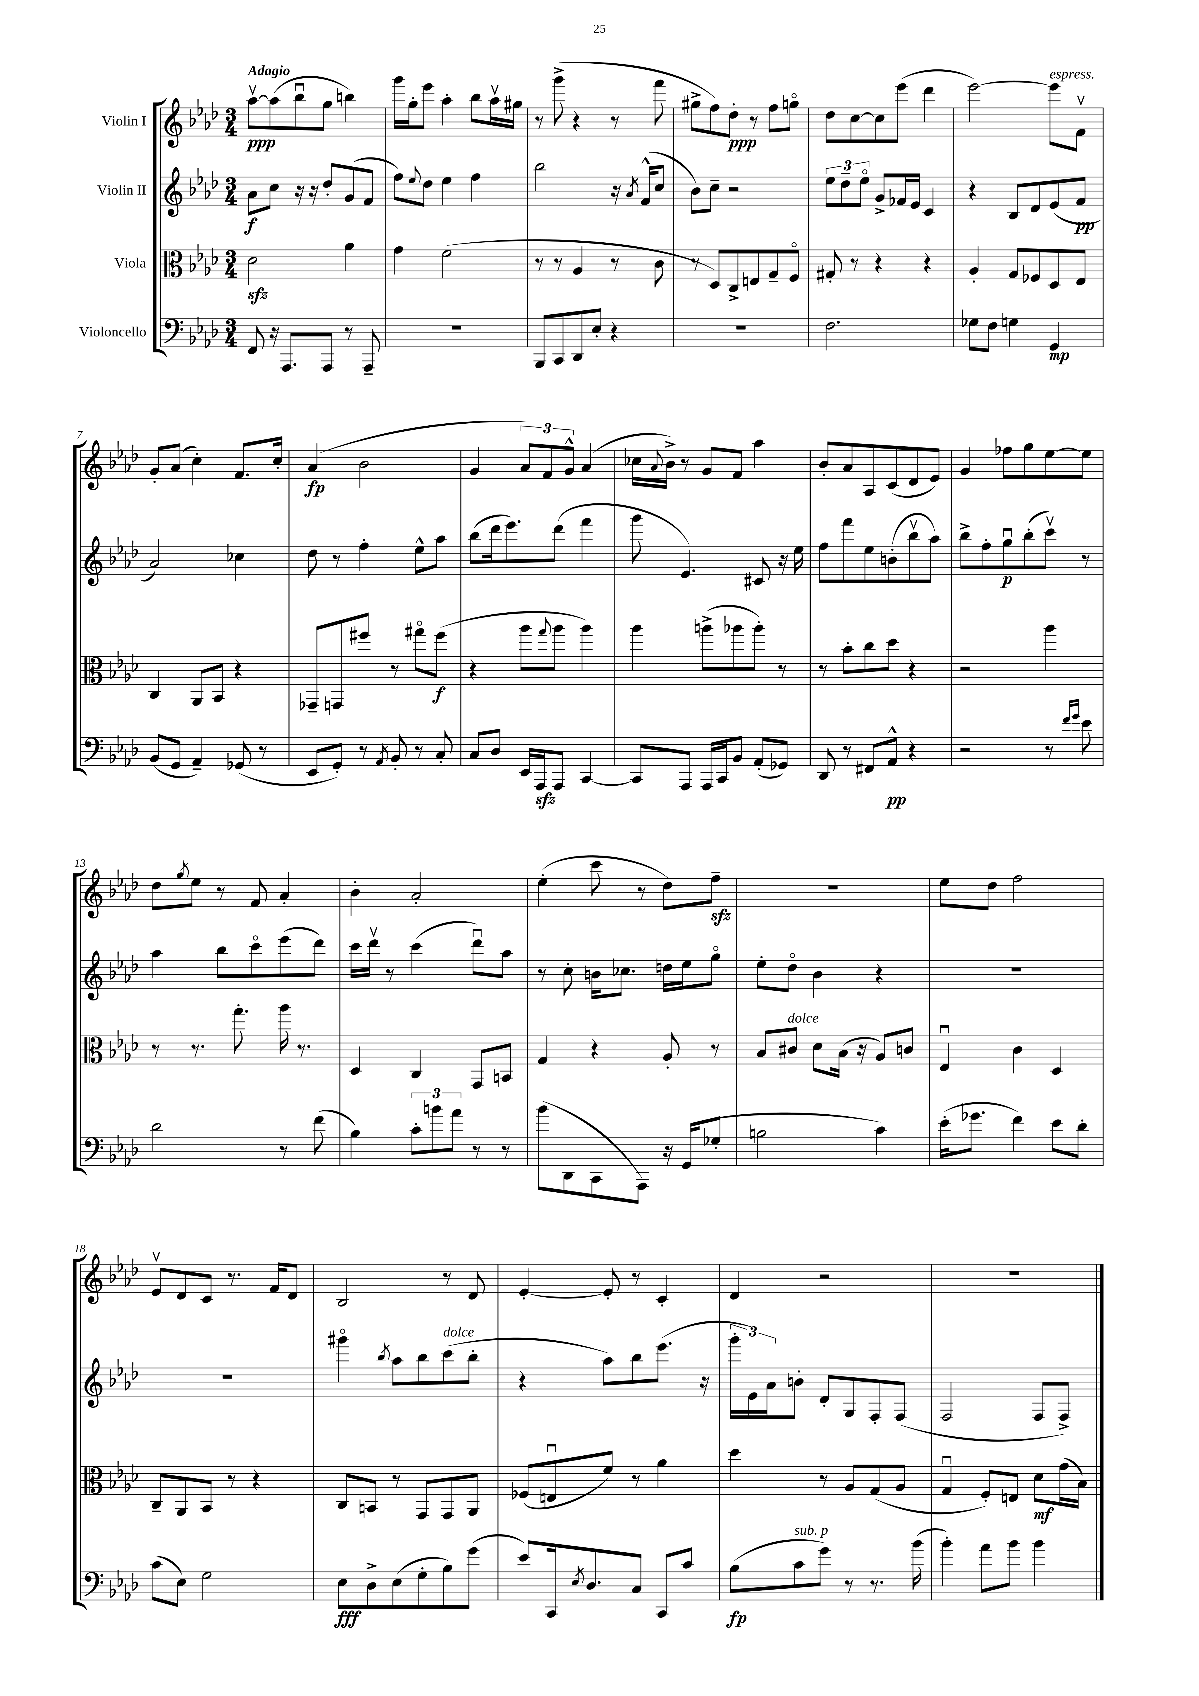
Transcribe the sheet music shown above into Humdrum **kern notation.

**kern	**dynam	**kern	**dynam	**kern	**dynam	**kern	**dynam
*part4	*part4	*part3	*part3	*part2	*part2	*part1	*part1
*staff4	*staff4	*staff3	*staff3	*staff2	*staff2	*staff1	*staff1
*I"Violoncello	*	*I"Viola	*	*I"Violin II	*	*I"Violin I	*
*clefF4	*	*clefC3	*	*clefG2	*	*clefG2	*
*k[b-e-a-d-]	*	*k[b-e-a-d-]	*	*k[b-e-a-d-]	*	*k[b-e-a-d-]	*
*M3/4	*	*M3/4	*	*M3/4	*	*M3/4	*
=1	=1	=1	=1	=1	=1	=1	=1
!	!	!	!	!	!	!LO:TX:a:B:t=Adagio	!
8FF/	.	2d-zz\	.	8a-\L	f	[8aa-v\L	ppp
16r	.	.	.	8cc\J	.	(8aa-\]	.
8.AAA-/L	.	.	.	.	.	.	.
.	.	.	.	16r	.	8bb-u\	.
.	.	.	.	16r	.	.	.
8AAA-/J	.	.	.	8dd-'/L	.	8gg\J	.
8r	.	4a-\	.	(8g/	.	4bbn\)	.
8AAA-~/	.	.	.	8f/J	.	.	.
=2	=2	=2	=2	=2	=2	=2	=2
2.r	.	4g\	.	8ff\L)	.	16ggg\LL	.
.	.	.	.	.	.	16gg'\J	.
.	.	.	.	8qqee-/	.	.	.
.	.	.	.	8dd-\J	.	8eee-\J	.
.	.	(2f\	.	4ee-\	.	4aa-'\	.
.	.	.	.	4ff\	.	8bb-\L	.
.	.	.	.	.	.	16aa-v\L	.
.	.	.	.	.	.	16gg#X\JJ	.
=3	=3	=3	=3	=3	=3	=3	=3
8BBB-/L	.	8r	.	2bb-\	.	8r	.
8CC/	.	8r	.	.	.	(8ggg^\	.
8DD-/	.	4A-/	.	.	.	4r	.
8E-'/J	.	.	.	.	.	.	.
4r	.	8r	.	16r	.	8r	.
.	.	.	.	8qa-/	.	.	.
.	.	.	.	(16f^^/KL	.	.	.
.	.	8c\	.	8cc/J	.	8fff\	.
=4	=4	=4	=4	=4	=4	=4	=4
2.r	.	8r	.	8b-\L)	.	8gg#X^\L	.
.	.	8D-/L)	.	8cc~\J	.	8ff\)	.
.	.	8C^/	.	2r	.	8dd-'\J	ppp
.	.	8En/	.	.	.	8r	.
.	.	8G~/	.	.	.	8ff\L	.
.	.	8F/J	.	.	.	8ggn\J	.
=5	=5	=5	=5	=5	=5	=5	=5
2.F\	.	8G#X'/	.	12ee-\L	.	8dd-\L	.
.	.	.	.	12dd-~\	.	.	.
.	.	8r	.	.	.	[8cc\	.
.	.	.	.	12ee-\J	.	.	.
.	.	4r	.	8g^/L	.	8cc\]	.
.	.	.	.	16f-X/L	.	(8eee-\J	.
.	.	.	.	16e-/JJ	.	.	.
.	.	4r	.	4c/	.	4ddd-\	.
=6	=6	=6	=6	=6	=6	=6	=6
8G-X\L	.	4A-'/	.	4r	.	[2eee-\)	.
8F\J	.	.	.	.	.	.	.
4Gn\	.	8G/L	.	8B-/L	.	.	.
.	.	8F-X/	.	8d-/	.	.	.
!	!	!	!	!	!	!LO:TX:a:i:t=espress.	!
4GG/	mp	8D-/	.	(8e-/	.	8eee-\L]	.
.	.	8E-/J	.	8f/J	pp	8fv\J	.
!!LO:LB:g=z
=7	=7	=7	=7	=7	=7	=7	=7
(8BB-/L	.	4C/	.	2a-/)	.	8g'/L	.
8GG/J	.	.	.	.	.	(8a-/J	.
4AA-~/)	.	8AA-/L	.	.	.	4cc'\)	.
.	.	8BB-/J	.	.	.	.	.
(8GG-X/	.	4r	.	4cc-X\	.	8.f/L	.
8r	.	.	.	.	.	.	.
.	.	.	.	.	.	16cc'/Jk	.
=8	=8	=8	=8	=8	=8	=8	=8
8EE-/L	.	8GG-X~/L	.	8dd-\	.	(4a-/	fp
8GG'/J)	.	8GGn/	.	8r	.	.	.
8r	.	8ff#X/J	.	4ff'\	.	2b-\	.
8qAA-/	.	.	.	.	.	.	.
8BB-'/	.	8r	.	.	.	.	.
8r	.	8gg#X\L	.	8ee-^^\L	.	.	.
8C'/	.	(8ff#\J	f	8aa-\J	.	.	.
=9	=9	=9	=9	=9	=9	=9	=9
8C/L	.	4r	.	(8bb-\L	.	4g/	.
8D-/J	.	.	.	16ddd-\k	.	.	.
.	.	.	.	8.eee-\)	.	.	.
16EE-/LL	.	8aa-\L	.	.	.	12a-/L)	.
16AAA-zz/J	.	.	.	.	.	.	.
.	.	.	.	.	.	12f/	.
.	.	8qqgg/	.	.	.	.	.
8AAA-/J	.	8aa-\J	.	(8ddd-\J	.	.	.
.	.	.	.	.	.	12g^^/J	.
[4CC/	.	4aa-\)	.	4fff\	.	(4a-/	.
=10	=10	=10	=10	=10	=10	=10	=10
8CC/L]	.	4aa-\	.	8ggg\	.	16cc-X\LL	.
.	.	.	.	.	.	8qqa-/	.
.	.	.	.	.	.	16b-^\JJ)	.
8AAA-/J	.	.	.	4.e-/)	.	8r	.
16AAA-/LL	.	(8aan^\L	.	.	.	8g/L	.
16CC/J	.	.	.	.	.	.	.
8BB-/J	.	8aa-X\	.	.	.	8f/J	.
(8AA-'/L	.	8aa-'\J)	.	8c#X/	.	4aa-\	.
8GG-X/J)	.	8r	.	16r	.	.	.
.	.	.	.	16ee-\	.	.	.
=11	=11	=11	=11	=11	=11	=11	=11
8DD-/	.	8r	.	8ff\L	.	8b-'/L	.
8r	.	8b-'\L	.	8fff\	.	8a-/	.
8FF#X/L	.	8cc\	.	8ee-\	.	8A-/	.
8AA-^^/J	pp	8dd-\J	.	(8bn'\	.	(8c/	.
4r	.	4r	.	8bb-v\	.	8d-/	.
.	.	.	.	8aa-\J)	.	8e-/J)	.
=12	=12	=12	=12	=12	=12	=12	=12
2r	.	2r	.	8bb-^\L	.	4g/	.
.	.	.	.	8ff'\	.	.	.
.	.	.	.	8ggu\	p	8ff-X\L	.
.	.	.	.	(8bb-'\	.	8gg\	.
8r	.	4aa-\	.	8cccv\J)	.	[8ee-\	.
16qqf/LL	.	.	.	.	.	.	.
16qqg/JJ	.	.	.	.	.	.	.
8e-\	.	.	.	8r	.	8ee-\J]	.
!!LO:LB:g=z
=13	=13	=13	=13	=13	=13	=13	=13
2d-\	.	8r	.	4aa-\	.	8dd-\L	.
.	.	.	.	.	.	8qgg/	.
.	.	8.r	.	.	.	8ee-\J	.
.	.	.	.	8bb-\L	.	8r	.
.	.	8.gg'\	.	.	.	.	.
.	.	.	.	8ccc\	.	8f/	.
8r	.	16aa-\	.	(8eee-\	.	4a-'/	.
.	.	8.r	.	.	.	.	.
(8f\	.	.	.	8ddd-\J)	.	.	.
=14	=14	=14	=14	=14	=14	=14	=14
4B-\)	.	4D-/	.	16ccc\LL	.	4b-'\	.
.	.	.	.	16ddd-v\JJ	.	.	.
.	.	.	.	8r	.	.	.
12c'\L	.	4C/	.	(4ccc\	.	2a-'/	.
12bn\	.	.	.	.	.	.	.
12a-\J	.	.	.	.	.	.	.
8r	.	8GG/L	.	8ddd-u\L)	.	.	.
8r	.	8BBn/J	.	8aa-\J	.	.	.
=15	=15	=15	=15	=15	=15	=15	=15
(8b-\L	.	4G/	.	8r	.	(4ee-'\	.
8DD-\	.	.	.	8cc'\	.	.	.
8CC\	.	4r	.	16bn\KL	.	8ccc\	.
.	.	.	.	8.cc-X\J	.	.	.
8AAA-\J)	.	.	.	.	.	8r	.
16r	.	8A-'/	.	16ddn\LL	.	8dd-\L)	.
(16GG/KL	.	.	.	16ee-\J	.	.	.
8G-X'/J	.	8r	.	8gg\J	.	8ffzz~\J	.
=16	=16	=16	=16	=16	=16	=16	=16
2Bn\	.	8B-/L	.	8ee-'\L	.	2.r	.
!	!	!LO:TX:a:i:t=dolce	!	!	!	!	!
.	.	8c#X/J	.	8dd-\J	.	.	.
.	.	8d-\L	.	4b-\	.	.	.
.	.	(16B-\Jk	.	.	.	.	.
.	.	16r	.	.	.	.	.
4c\)	.	8A-/L)	.	4r	.	.	.
.	.	8cn/J	.	.	.	.	.
=17	=17	=17	=17	=17	=17	=17	=17
(16e-'\KL	.	4E-u/	.	2.r	.	8ee-\L	.
8.g-X\J	.	.	.	.	.	.	.
.	.	.	.	.	.	8dd-\J	.
4f\)	.	4c\	.	.	.	2ff\	.
8e-\L	.	4D-/	.	.	.	.	.
8d-'\J	.	.	.	.	.	.	.
!!LO:LB:g=z
=18	=18	=18	=18	=18	=18	=18	=18
(8c\L	.	8C~/L	.	2.r	.	8e-v/L	.
8E-\J)	.	8AA-/	.	.	.	8d-/	.
2G\	.	8BB-/J	.	.	.	8c/J	.
.	.	8r	.	.	.	8.r	.
.	.	4r	.	.	.	.	.
.	.	.	.	.	.	16f/KL	.
.	.	.	.	.	.	8d-/J	.
=19	=19	=19	=19	=19	=19	=19	=19
8E-\L	fff	8C/L	.	4ggg#X\	.	2B-/	.
8D-^\	.	8BBn/J	.	.	.	.	.
.	.	.	.	8qbb-/	.	.	.
(8E-\	.	8r	.	8aa-\L	.	.	.
8G'\	.	8GG/L	.	8bb-\	.	.	.
!	!	!	!	!LO:TX:a:i:t=dolce	!	!	!
8B-\)	.	8GG/	.	(8ccc\	.	8r	.
(8g\J	.	8AA-/J	.	8bb-'\J	.	8d-/	.
=20	=20	=20	=20	=20	=20	=20	=20
8e-/L)	.	(8F-X/L	.	4r	.	[4e-'/	.
16CC/k	.	8Enu/	.	.	.	.	.
8qE-/	.	.	.	.	.	.	.
8.D-/	.	.	.	.	.	.	.
.	.	8f/J)	.	8aa-\L)	.	8e-'/]	.
8C/J	.	8r	.	8bb-\	.	8r	.
8CC/L	.	4a-\	.	(8.eee-\J	.	4c'/	.
8c/J	.	.	.	.	.	.	.
.	.	.	.	16r	.	.	.
=21	=21	=21	=21	=21	=21	=21	=21
(8B-\L	fp	4dd-\	.	24ggg'\LL	.	4d-/	.
.	.	.	.	24e-\)	.	.	.
.	.	.	.	24a-\J	.	.	.
!LO:TX:a:i:t=sub. p	!	!	!	!	!	!	!
8c\	.	.	.	8bn'\J	.	.	.
8g\J)	.	8r	.	8d-'/L	.	2r	.
8r	.	8A-/L	.	8G/	.	.	.
8.r	.	(8G/	.	8F'/	.	.	.
.	.	8A-/J	.	(8F/J	.	.	.
(16b-\	.	.	.	.	.	.	.
=22	=22	=22	=22	=22	=22	=22	=22
4b-'\)	.	4Gu/	.	2F/	.	2.r	.
8a-\L	.	8F'/L)	.	.	.	.	.
8b-\J	.	8En/J	.	.	.	.	.
4b-\	.	8d-\L	mf	8F/L	.	.	.
.	.	(16g\L	.	8F^/J)	.	.	.
.	.	16B-\JJ)	.	.	.	.	.
==	==	==	==	==	==	==	==
*-	*-	*-	*-	*-	*-	*-	*-
